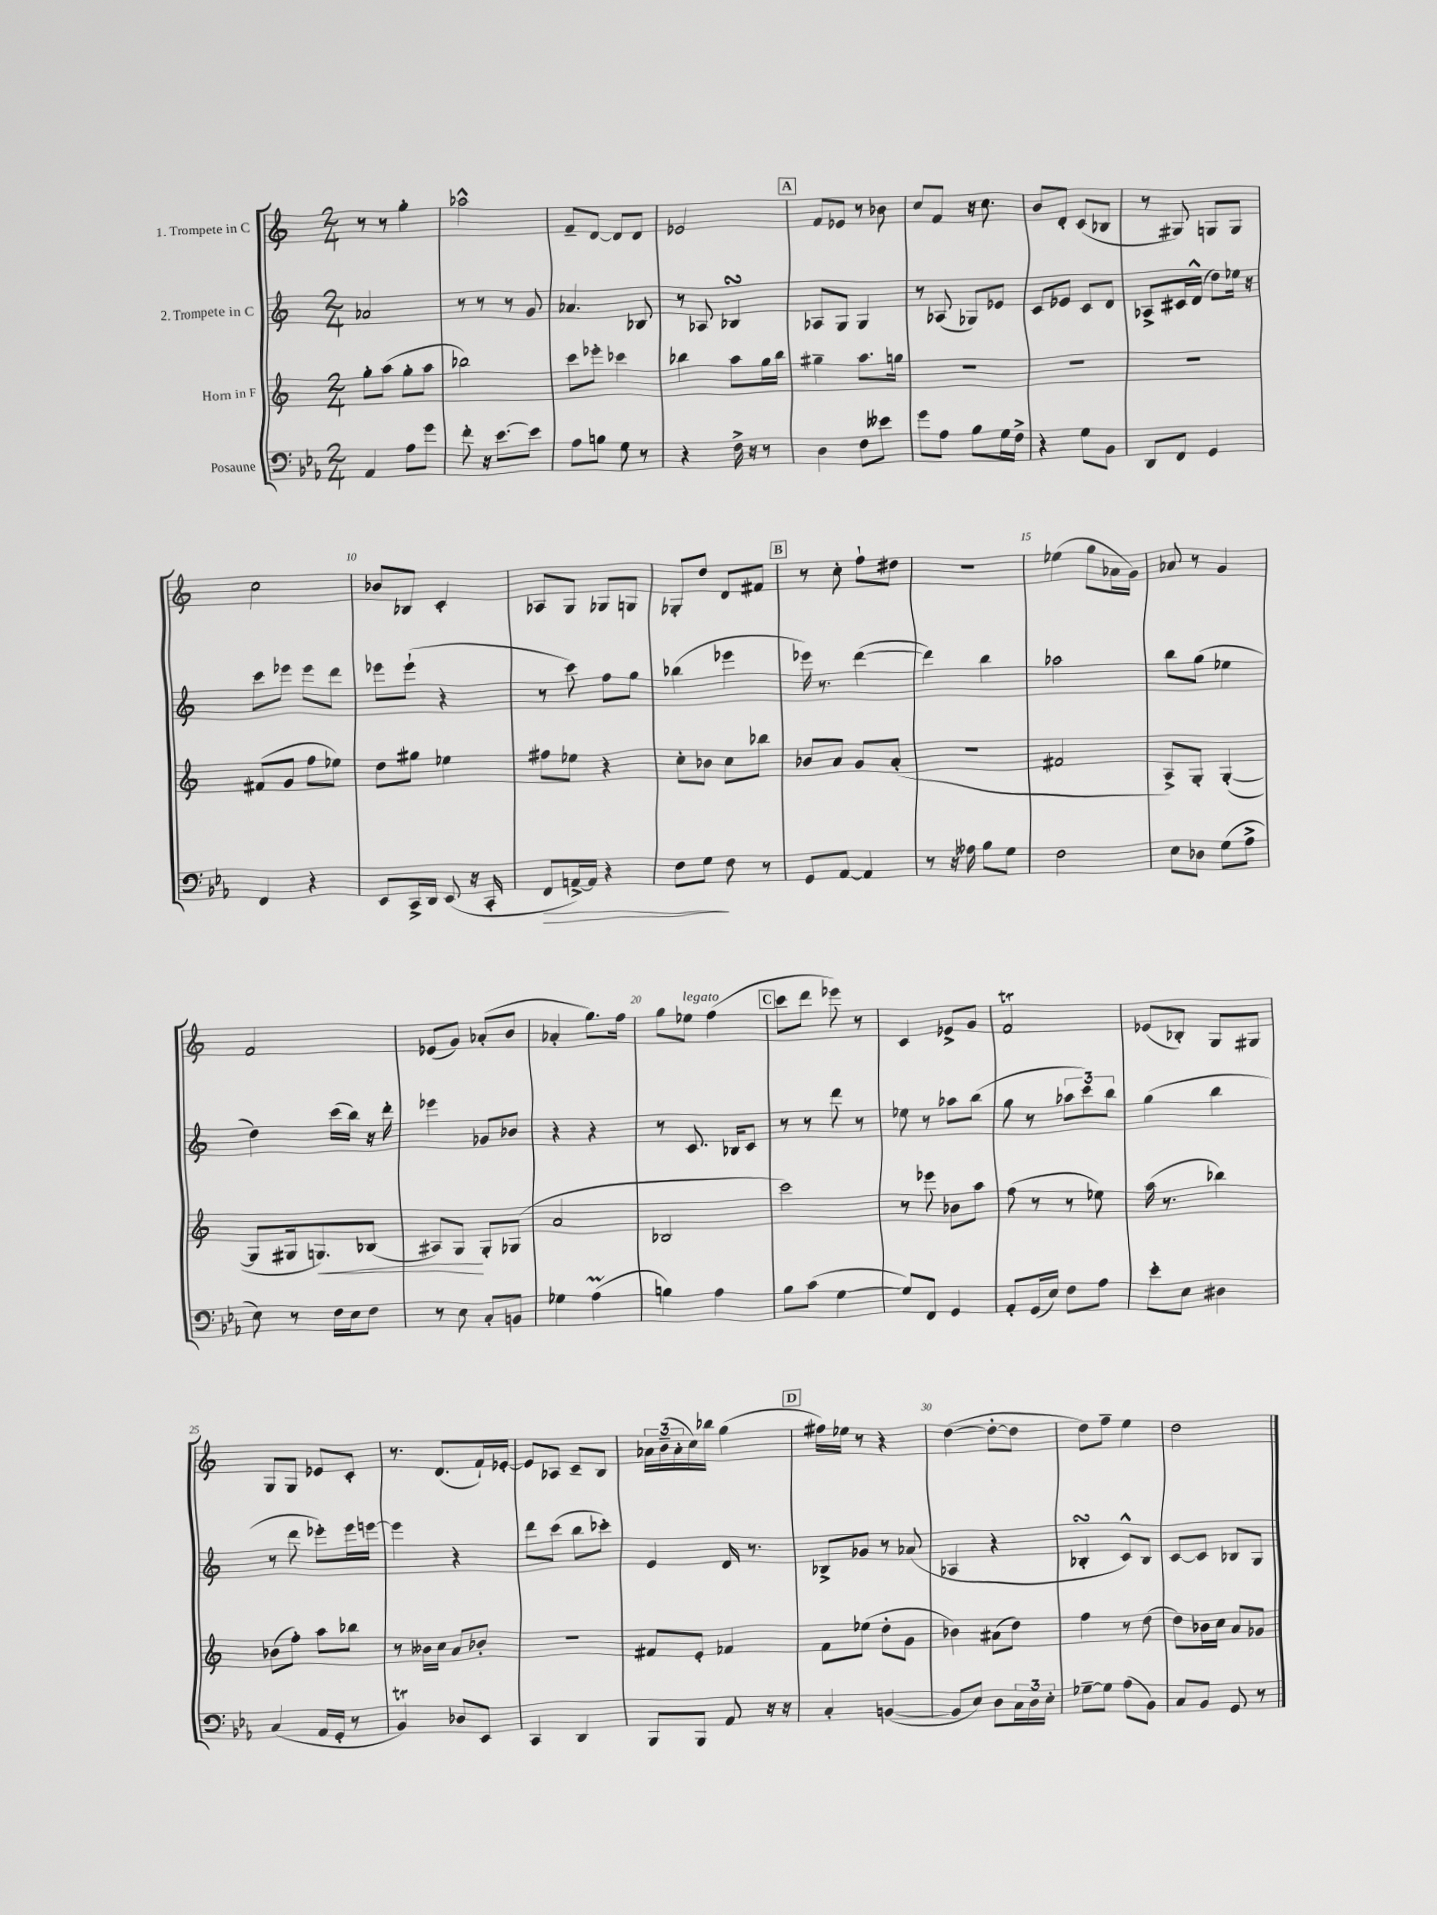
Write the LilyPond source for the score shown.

<<
\new StaffGroup <<
\new Staff = "s0" \with { instrumentName = "1. Trompete in C" } {
    \clef treble \key c \major \numericTimeSignature \time 2/4
    r8 r8 g''4-. |
    aes''2-^ |
    f'8-- d'8~ d'8 d'8 |
    ees'2 |
    \mark \markup { \box "A" } f'8 ees'8 r8 bes'8 |
    c''8 f'8 r16 c''8. |
    b'8 d'8-. c'8( bes8 |
    r8 gis8) g8 g8 |
    c''2 |
    bes'8 bes8 c'4-. |
    aes8 g8 ges8 g8 |
    ges8-. d''8 d'8 fis'8 |
    \mark \markup { \box "B" } r8 c''8-. f''8-! dis''8 |
    r2 |
    ees''4( g''8 aes'16 g'16) |
    aes'8 r8 g'4 |
    f'2 |
    ees'8( g'8) aes'8-.( b'8 |
    aes'4-. g''8.) f''16 |
    g''8 ees''8^\markup { \italic "legato" } f''4( |
    \mark \markup { \box "C" } c'''8 d'''8 ees'''8) r8 |
    c'4 ees'8-> g'8 |
    f'2\trill |
    ees'8( bes8-.) g8 gis8 |
    g8 g8 ees'8 c'8-. |
    r8. d'8.( f'16-!) ees'16~-. |
    ees'8 aes8 c'8-- b8 |
    \tuplet 3/2 { aes'16 b'16--( aes'16-. } c''16) bes''16 g''4( |
    \mark \markup { \box "D" } fis''16) ees''16 r8 r4 |
    d''4~( d''8~-. d''8 |
    d''8) f''8-- e''4 |
    d''2 \bar "|." |
}
\new Staff = "s1" \with { instrumentName = "2. Trompete in C" } {
    \clef treble \key c \major \numericTimeSignature \time 2/4
    aes'2 |
    r8 r8 r8 g'8 |
    aes'4. bes8 |
    r8 aes8 bes4\turn |
    \mark \markup { \box "A" } aes8 g8 g4 |
    r8 aes8( ges8) ees'8 |
    c'8 ees'8 c'8 d'8 |
    aes8-> cis'16 d'16-^( d''8) ees''16 r16 |
    c'''8 ees'''8 ees'''8 d'''8 |
    ees'''8 ees'''8-!( r4 |
    r8 c'''8) f''8 g''8 |
    bes''4( ees'''4 |
    \mark \markup { \box "B" } ees'''16) r8. d'''4~( |
    d'''4) b''4 |
    aes''2 |
    b''8 g''8( ees''4 |
    d''4) c'''16( b''16) r16 d'''16-. |
    ees'''4 ges'8 bes'8 |
    r4 r4 |
    r8 c'8. bes16 c'8 |
    \mark \markup { \box "C" } r8 r8 d'''8 r8 |
    ees''8 r8 aes''8 b''8( |
    g''8 r8 \tuplet 3/2 { aes''8 c'''8) b''8 } |
    g''4( b''4 |
    r8 d'''8 ees'''8-.) ees'''16 e'''16~ |
    e'''4 r4 |
    d'''8 c'''8( b''8 ces'''8-.) |
    e'4 d'16 r8. |
    \mark \markup { \box "D" } bes8-> ges'8 r8 aes'8( |
    aes4 r4 |
    bes4-.\turn c'8-^) bes8 |
    c'8~ c'8 bes8 g8 \bar "|." |
}
\new Staff = "s2" \with { instrumentName = "Horn in F" } {
    \clef treble \key c \major \numericTimeSignature \time 2/4
    g''8-. a''8( g''8-. a''8 |
    bes''2) |
    c'''8 ees'''8-. ces'''4 |
    bes''4 a''8 g''16 bes''16 |
    \mark \markup { \box "A" } gis''4-- a''8. g''16 |
    R2 |
    R2 |
    R2 |
    fis'8( g'8 f''8 ees''8) |
    d''8 gis''8 ees''4 |
    fis''8 ees''8 r4 |
    c''8-. bes'8 c''8 bes''8 |
    \mark \markup { \box "B" } bes'8 a'8 g'8 a'8-.( |
    R2 |
    fis'2 |
    a8->) g8-. g4~-.( |
    g8 gis16 g8.\<) bes8( |
    ais8) g8\! g8-. ges8( |
    a'2 |
    bes2 |
    \mark \markup { \box "C" } c'''2) |
    r8 ees'''8 bes'8 a''8 |
    f''8( r8 r8 ees''8) |
    a''16( r8. bes''4) |
    bes'8( f''8-.) a''8 bes''8 |
    r8 beses'16 c''16 a'8 bes'8-. |
    r2 |
    fis'8 e'8-. fes'4 |
    \mark \markup { \box "D" } f'8 ees''8( d''8-. g'8 |
    bes'4) ais'8( d''8) |
    f''4 r8 d''8( |
    d''8) bes'16 c''16 a'8 ges'8 \bar "|." |
}
\new Staff = "s3" \with { instrumentName = "Posaune" } {
    \clef bass \key ees \major \numericTimeSignature \time 2/4
    aes,4 aes8 g'8 |
    f'8-. r16 ees'8.~ ees'8 |
    aes8 b8 g8 r8 |
    r4 f16-> r16 r8 |
    \mark \markup { \box "A" } d4 f8 eeses'8 |
    g'8 aes8 bes8 g16 f16-> |
    r4 g8 bes,8 |
    d,8 f,8 g,4 |
    f,4 r4 |
    ees,8 c,16-> d,16 ees,8( r16 c,16-. |
    f,8\> a,16~->) a,16 r4 |
    f8 g8\! f8 r8 |
    \mark \markup { \box "B" } g,8 aes,8~ aes,4 |
    r8 r16 aeses16 bes8 g8 |
    f2 |
    ees8 des8 g8( aes8-> |
    ees8) r8 f16 ees16 f8 |
    r8 ees8 c8-. b,8 |
    ges4 aes4\prall( |
    b4) aes4 |
    \mark \markup { \box "C" } bes8 c'8( g4~ |
    g8) f,8 g,4 |
    aes,8-. g,16( ees16) f8 aes8 |
    ees'8-. ees8 dis4 |
    c4( aes,16 g,16-. r8 |
    bes,4\trill) des8 ees,8 |
    c,4 d,4 |
    bes,,8 bes,,8 aes,8 r16 r16 |
    \mark \markup { \box "D" } c4-. b,4~( |
    b,8 ees8) d8 \tuplet 3/2 { c16 d16 ees16-. } |
    ges8~-- ges8 aes8( bes,8) |
    c8 bes,8 g,8 r8 \bar "|." |
}
>>
>>
\layout { \context { \Score \override BarNumber.break-visibility = ##(#f #t #t) barNumberVisibility = #(every-nth-bar-number-visible 5) } }
